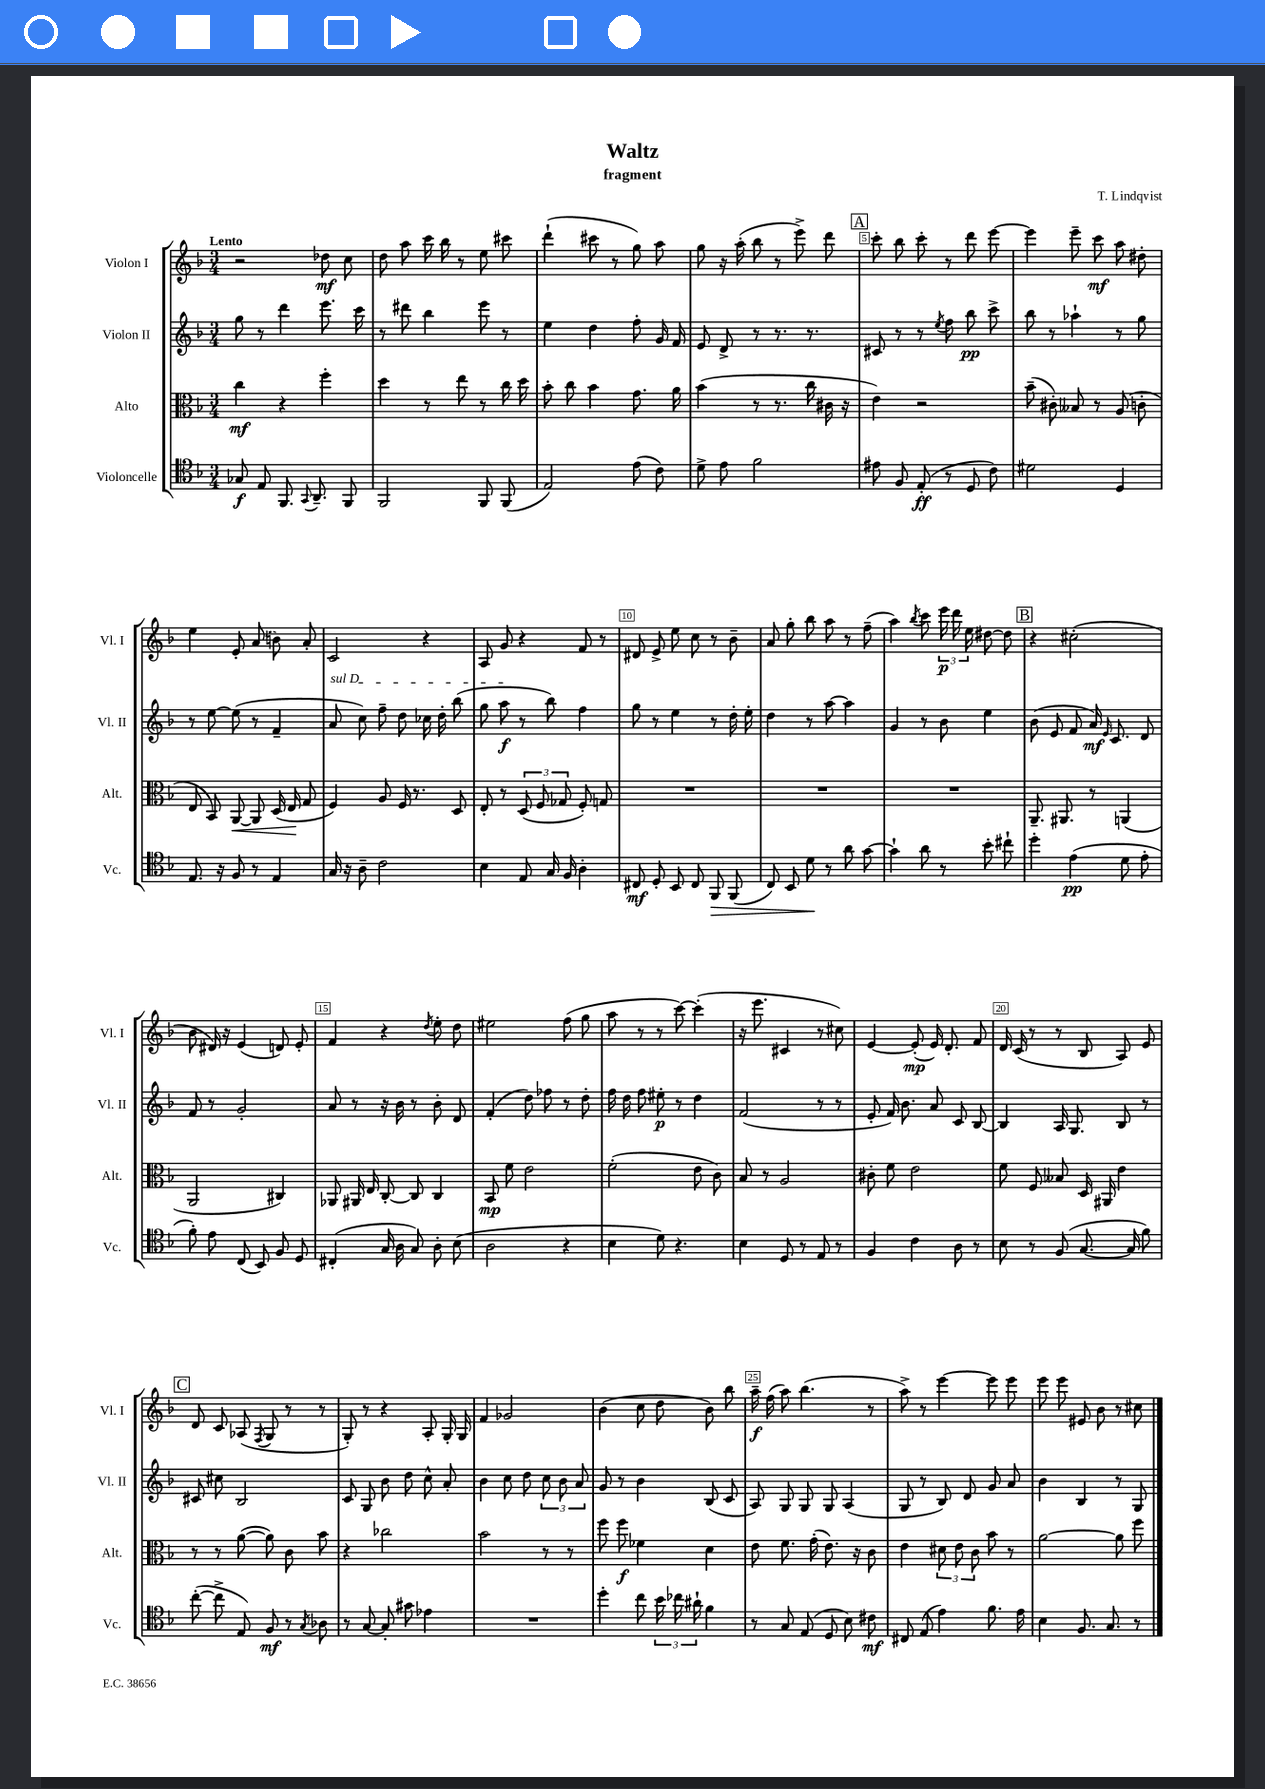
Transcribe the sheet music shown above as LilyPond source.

\header { title = "Waltz" composer = "T. Lindqvist" subtitle = "fragment" }
<<
\new StaffGroup <<
\new Staff = "s0" \with { instrumentName = "Violon I" shortInstrumentName = "Vl. I" } {
    \clef treble \key f \major \numericTimeSignature \time 3/4 \tempo "Lento"
    \autoBeamOff r2 des''8\mf c''8 |
    d''8 a''8 c'''16 bes''16 r8 e''8 cis'''8 |
    d'''4-!( cis'''8 r8 g''8) a''8 |
    g''8 r16 a''16-.( bes''8 r8 e'''8->) d'''8 |
    \mark \markup { \box "A" } c'''8-. bes''8 c'''8-. r8 d'''8 e'''8~ |
    e'''4 e'''8-- c'''8\mf a''8 dis''8-. |
    e''4 e'8-. \once \slurDashed a'8( b'8) a'8-. |
    c'2 r4 |
    a8 g'8 r4 f'8 r8 |
    dis'8 e'8-> e''8 c''8 r8 bes'8-- |
    a'8 g''8-. bes''8 a''8 r8 f''8--( |
    a''4) \acciaccatura { bes''8 } c'''8 \tuplet 3/2 { e'''16\p d'''16 e''16 } dis''8~ dis''8 |
    \mark \markup { \box "B" } r4 cis''2-.( |
    bes'8 dis'16) r16 e'4( d'8) e'8-. |
    f'4 r4 \acciaccatura { d''8 } e''8-. d''8 |
    eis''2 f''8( g''8 |
    a''8 r8 r8 c'''8~) c'''4-.( |
    r16 e'''8. cis'4 r8 cis''8) |
    e'4~ e'8-.\mp( e'16) d'8.-. f'8 |
    d'16 c'16( r8 r8 bes8 a8) e'8 |
    \mark \markup { \box "C" } d'8 c'8 aes8( \acciaccatura { f8 } g8 r8 r8 |
    g8-.) r8 r4 a8-. g16-. g16 |
    f'4 ges'2 |
    bes'4( c''8 d''8 bes'8) bes''8 |
    a''16--\f f''16( a''8) bes''4.( r8 |
    a''8->) r8 e'''4~ e'''8 e'''8 |
    e'''8 e'''8 eis'8 bes'8 r8 cis''8 \bar "|." |
}
\new Staff = "s1" \with { instrumentName = "Violon II" shortInstrumentName = "Vl. II" } {
    \clef treble \key f \major \numericTimeSignature \time 3/4
    \autoBeamOff g''8 r8 d'''4 e'''8. c'''16 |
    r8 dis'''8 bes''4 e'''8 r8 |
    e''4 d''4 f''8-. g'16 f'16 |
    e'8 d'8-> r8 r8. r8. |
    \mark \markup { \box "A" } cis'8 r8 r8 \acciaccatura { e''8 } f''8 bes''8\pp c'''8-> |
    bes''8 r8 aes''4-! r8 g''8 |
    r8 e''8~ e''8( r8 f'4-- |
    \once \override TextSpanner.bound-details.left.text = \markup { \italic "sul D" } a'8\startTextSpan c''8) f''8-- d''8 ces''16 d''16-. bes''8( |
    g''8 a''8\f\stopTextSpan r8 bes''8) f''4 |
    g''8 r8 e''4 r8 d''16-. e''16-. |
    d''4 r8 a''8~ a''4 |
    g'4 r8 bes'8 e''4 |
    \mark \markup { \box "B" } bes'8( e'8 f'8 a'16\mf) \grace { e'16 } c'8. d'8 |
    f'8 r8 g'2-. |
    a'8 r8 r16 bes'16 r8 bes'8-. d'8 |
    f'4-.( d''8) fes''8 r8 d''8-. |
    f''16 d''16 f''8 eis''8-.\p r8 d''4 |
    f'2( r8 r8 |
    e'8-. f'16) bes'8. a'8 c'8 bes8~ |
    bes4 a16 g8. bes8 r8 |
    \mark \markup { \box "C" } cis'8 cis''8 bes2 |
    c'8 g8 bes'8 d''8 c''8-^ a'8-. |
    bes'4 c''8 d''8 \tuplet 3/2 { c''8 bes'8 a'8 } |
    g'8 r8 bes'4 bes8( c'8 |
    a8) g8 g8 g8 a4( |
    g8 r8 bes8) d'8 g'8 a'8 |
    bes'4 bes4 r8 g8 \bar "|." |
}
\new Staff = "s2" \with { instrumentName = "Alto" shortInstrumentName = "Alt." } {
    \clef alto \key f \major \numericTimeSignature \time 3/4
    \autoBeamOff c''4\mf r4 f''4-. |
    d''4 r8 e''8 r8 c''16 d''16 |
    bes'8-. c''8 bes'4 g'8. a'16 |
    bes'4( r8 r8. c''16 cis'16 r16 |
    \mark \markup { \box "A" } e'4) r2 |
    bes'8--( cis'8-.) beses8 r8 a8( c'8-. |
    e8 bes,8) a,8~\< a,8 d16( e16\! g8 |
    f4) a8 f16 r8. d8 |
    e8-. r8 \tuplet 3/2 { d8( f8 ges8 } f8-.) g8 |
    R2. |
    R2. |
    R2. |
    \mark \markup { \box "B" } a,8.-- ais,8. r8 a,4( |
    a,2 cis4) |
    aes,8 ais,16 e16 c8~-. c8 c4 |
    bes,8\mp f'8 e'2 |
    f'2-.( e'8 c'8) |
    bes8 r8 a2 |
    cis'8-. f'8 e'2 |
    f'8 f8 beses8 d16 ais,16 e'4 |
    \mark \markup { \box "C" } r8 r8 a'8~( a'8) c'8 bes'8 |
    r4 ces''2 |
    bes'2 r8 r8 |
    f''8 f''8\f fes'4 d'4 |
    e'8 f'8. g'16-.( e'8.) r16 c'8 |
    e'4 \tuplet 3/2 { dis'8 e'8 c'8 } bes'8 r8 |
    a'2~ a'8 f''8 \bar "|." |
}
\new Staff = "s3" \with { instrumentName = "Violoncelle" shortInstrumentName = "Vc." } {
    \clef tenor \key f \major \numericTimeSignature \time 3/4
    \autoBeamOff ges8\f e8 f,8. \appoggiatura { g,8 } a,8.-- f,8 |
    f,2 f,8 f,8( |
    e2) e'8( c'8) |
    d'8-> e'8 f'2 |
    \mark \markup { \box "A" } eis'8 f8 e8-.\ff( r8 d8 c'8) |
    dis'2 d4 |
    e8. r16 f8 r8 e4 |
    g16 r16 a8-- c'2 |
    bes4 e8 g16 f16 a4-. |
    cis8\mf d8-. bes,8 cis8 f,8\> f,8( |
    c8) bes,8 d'8\! r8 a'8 g'8~ |
    g'4-! a'8 r8 bes'8-. cis''8-! |
    \mark \markup { \box "B" } d''4-. e'4\pp( d'8 e'8-. |
    f'8-.) e'8 c8( bes,8) f8 d8 |
    cis4-.( g16 a16 g8) a8-. bes8( |
    a2 r4 |
    bes4 d'8) r4. |
    bes4 d8 r8 e8 r8 |
    f4 c'4 a8 r8 |
    bes8 r8 f8( g8.~ g16 f'8) |
    \mark \markup { \box "C" } c''8~-.( c''8-> e8) f8\mf r8 \acciaccatura { g8 } aes8 |
    r8 g8~ g8-. gis'8 ees'4 |
    R2. |
    d''4-. c''8 \tuplet 3/2 { bes'16 ces''16 ais'16-! } f'4 |
    r8 g8 e8( d8 bes8) cis'8\mf |
    cis8 e8( e'4) f'8. e'16 |
    bes4 f8. g8. r8 \bar "|." |
}
>>
>>
\layout { \context { \Score \override BarNumber.break-visibility = ##(#f #t #t) barNumberVisibility = #(every-nth-bar-number-visible 5) \override BarNumber.stencil = #(make-stencil-boxer 0.1 0.3 ly:text-interface::print) } }
